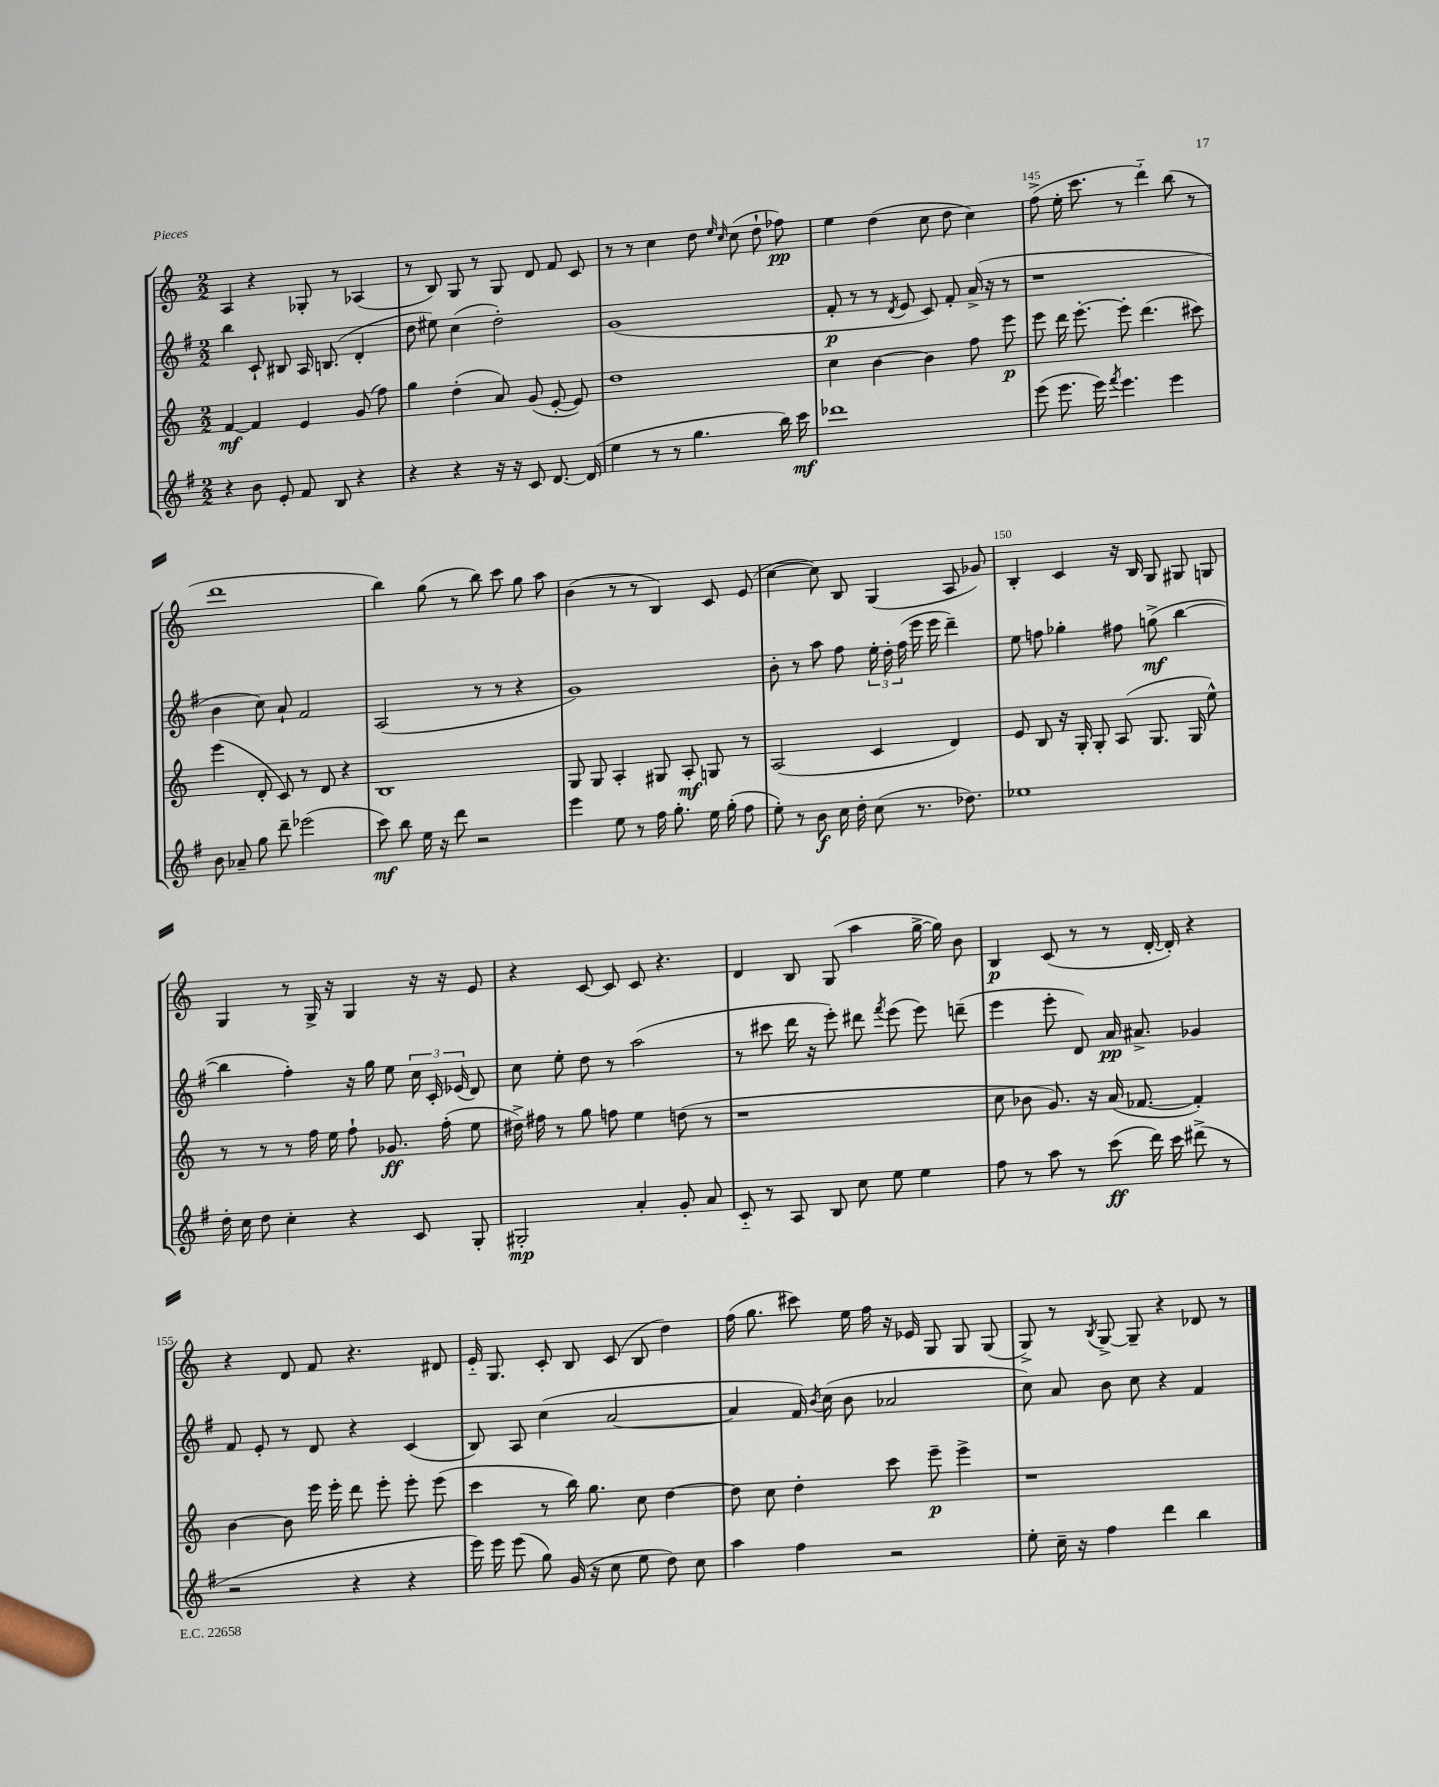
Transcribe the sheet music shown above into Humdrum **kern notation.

**kern	**kern	**kern	**kern
*staff4	*staff3	*staff2	*staff1
*clefG2	*clefG2	*clefG2	*clefG2
*k[f#]	*k[]	*k[f#]	*k[]
*M2/2	*M2/2	*M2/2	*M2/2
4r	[4f	4bb	4A
8b	4f]	8c`	4r
8e'	.	8B#	.
8f#	4e	16A	8G-'
.	.	(8.B	.
8B	.	.	8r
4r	(8g	4d'	(4A-
.	8ff)	.	.
=	=	=	=
4r	4gg	8dd	8r
.	.	8ee#)	8B)
4r	(4dd'	(4cc	8G
.	.	.	8r
16r	8a)	2dd')	8G
16r	.	.	.
8c	(8g	.	8d
[8.d	[8e'	.	8f
.	8e])	.	8c
(16d]	.	.	.
=	=	=	=
4ee	1dd	(1g	8r
.	.	.	8r
8r	.	.	4cc
8r	.	.	.
4.gg	.	.	8dd
.	.	.	16qqee
.	.	.	16qqcc
.	.	.	(8cc
.	.	.	8dd`
16bb)	.	.	8ff-)
16ccc	.	.	.
=	=	=	=
1ddd-	4cc	8f#'	4ee
.	.	8r	.
.	[4b	8r	(4dd
.	.	8qd	.
.	.	8e	.
.	4b]	8c)	8cc
.	.	8f#'	8dd
.	8ff	(16a^	4cc)
.	.	16r	.
.	8eee	8r	.
=	=	=	=
(8eee	8eee	1r	(8ff^
8.eee	16ddd	.	16ee'
.	[8.eee'	.	8.ccc
16eee)	.	.	.
8qfff#	.	.	.
4.eee	8eee']	.	8r
.	(4.ddd	.	4ddd'~)
4eee	.	.	(8bb
.	8ccc#)	.	8r
=	=	=	=
8b	(4eee	4b	1ddd
8a-~	.	.	.
8gg	8d'	8cc)	.
8ddd~	8c)	8a`	.
(2eee-	8r	2f#	.
.	8d	.	.
.	4r	.	.
=	=	=	=
8ccc)	1B	(2A	4bb)
8bb	.	.	.
16ee	.	.	(8gg
16r	.	.	.
8ddd	.	.	8r
2r	.	8r	8bb)
.	.	8r	8ccc
.	.	4r	8gg
.	.	.	8aa
=	=	=	=
4eee	8G	1g)	(4b
.	8G	.	.
8ee	4A'	.	8r
8r	.	.	8r
16ff#	8G#	.	4B)
8.gg'	.	.	.
.	8A'	.	.
16ee	8G	.	8c
(16gg'	.	.	.
8ff#	8r	.	(8e
=	=	=	=
8ee')	(2A	8b'	[4cc
8r	.	8r	.
8b	.	8aa	8cc])
16cc	.	8ff#	8B
16dd'	.	.	.
(8cc	4c	24ee'	(4G
.	.	24dd'	.
.	.	(24ff#	.
8.r	.	16eee	.
.	.	16eee	.
.	4d)	4ddd~)	8A
8.dd-)	.	.	.
.	.	.	8g-)
=	=	=	=
1ee-	8e	8ee	4B'
.	8B	8ff	.
.	16r	4gg-'	4c
.	16G'	.	.
.	8G'	.	.
.	(8A	8ff#	16r
.	.	.	16B
.	8.G	(8gg^	8G
.	.	[4bb	8G#
.	16G	.	.
.	8ee^^)	.	8G
=	=	=	=
16dd'	8r	4bb]	4G
16cc	.	.	.
8dd	8r	.	.
4cc'	8r	4ff#')	8r
.	16ff	.	16G^
.	16ee	.	16r
4r	8ff`	16r	4G
.	.	16gg	.
.	8.g-	8ee	.
8c	.	24cc	16r
.	.	24c'	.
.	(16ff'	.	16r
.	.	(24e-	.
8G'	8ee	8d)	8e
=	=	=	=
2G#'	16dd#^)	8cc	4r
.	16ff#	.	.
.	8r	8ee'	.
.	8gg	8dd	[8c
.	8ff	8r	8c]
4a'	4ee	(2aa	8c
.	.	.	4.r
8g'	(8dd	.	.
8a	8r	.	.
=	=	=	=
8c'~	1r	8r	4d
8r	.	8ccc#	.
8A	.	16ddd	8B
.	.	16r	.
8B	.	8eee')	(8G
8cc	.	8ddd#	4aa
.	.	8qfff#	.
8ee	.	(8eee	.
4ee	.	8eee)	[16gg^
.	.	.	16gg])
.	.	(8ddd~	8b
=	=	=	=
8ff#	8cc	4eee	4B
8r	8b-	.	.
8aa	8.g)	8eee'	(8c
8r	.	8d)	8r
.	16r	.	.
(8ccc	(16a	16a	8r
.	[8.f-	8.a#^	.
16ddd)	.	.	[16d'
16ccc	.	.	16d'])
(8ddd#^	4f-'])	4g-	4r
8r	.	.	.
=	=	=	=
2r	[4b	8f#	4r
.	.	8e'	.
.	8b]	8r	8d
.	16eee	8d	8f
.	16eee'	.	.
4r	8ddd	4r	4.r
.	8eee'	.	.
4r	8eee'	(4c	.
.	(8eee	.	8d#
=	=	=	=
16eee)	4ccc	8B)	16e'~
16eee	.	.	8.G
(8eee	.	8A	.
8gg)	8r	(4cc	8c'
(16g	16bb)	.	8B
16r	8.gg	.	.
8cc	.	[2a	(8c
8ee	8cc	.	8B
8dd)	[4dd	.	4dd)
8cc	.	.	.
=	=	=	=
4aa	8dd]	4a]	(16ff
.	.	.	8.gg
.	8cc	.	.
4ff#	4dd'	16f#)	8ccc#)
.	.	8qb	.
.	.	(16cc	.
.	.	8b	16ee
.	.	.	16ff
2r	8ccc	2a-	16r
.	.	.	16e-
.	8eee~	.	8G
.	4eee^	.	8G
.	.	.	(8G
=	=	=	=
8ee'	1r	8cc)	8G^)
16cc~	.	8a	8r
16r	.	.	.
.	.	.	8qB
4ff#	.	8b	[8G^
.	.	8cc	8G~]
4ddd	.	4r	4r
4bb	.	4f#	8d-
.	.	.	8r
==	==	==	==
*-	*-	*-	*-
